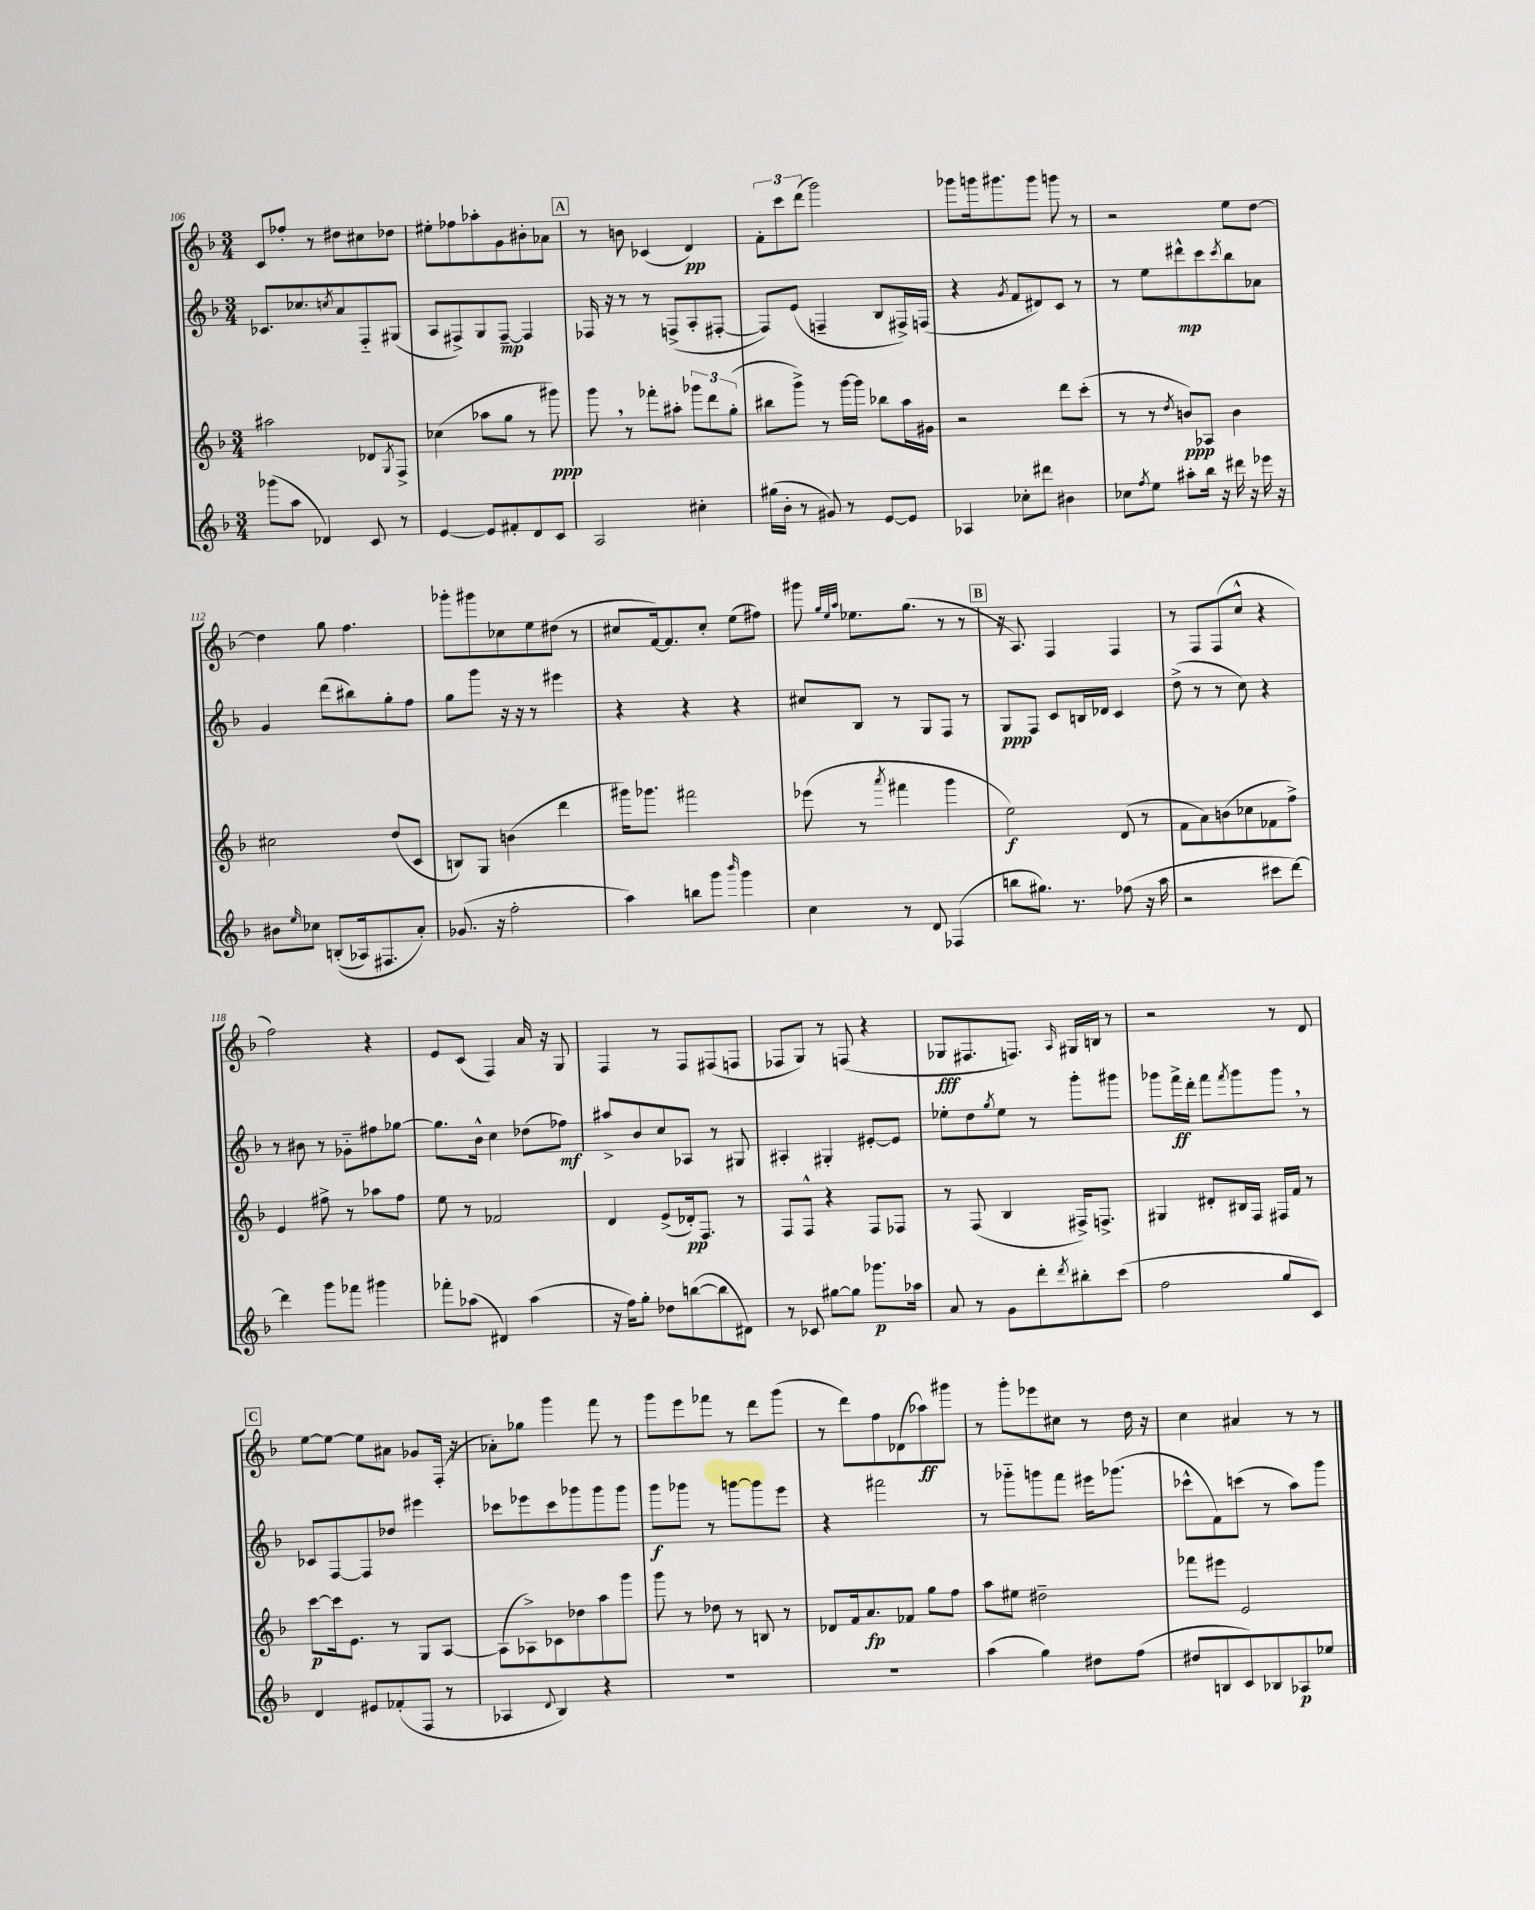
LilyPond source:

<<
\new StaffGroup <<
\new Staff = "s0" {
    \clef treble \key f \major \numericTimeSignature \time 3/4
    c'8 fes''8-. r8 dis''8 cis''8 des''8 |
    eis''8-. fes''8 aes''8-. g'8 bis'8-. aes'8 |
    \mark \markup { \box "A" } r8 b'8 ces'4( d'4\pp) |
    \tuplet 3/2 { f'8-. c'''8 d'''8( } g'''2) |
    ges'''8 g'''16 gis'''8. gis'''8 g'''8 r8 |
    r2 e''8 d''8~ |
    d''4 g''8 f''4. |
    ges'''8-. gis'''8 ces''8 e''8 dis''8( r8 |
    cis''8 f'16~) f'8. cis''8-. e''8( fis''8) |
    gis'''8 \grace { g''32 e''32 a''32 } ees''8. g''8.( r8 r8 |
    \mark \markup { \box "B" } r16 a8.) f4 f4 |
    r8 f8 f8( c''8-^ r4 |
    f''2) r4 |
    e'8 c'8( f4) a'16 r16 g8 |
    f4 r8 f8 fis8( f8 |
    fes8 g8) r8 f8( r4 |
    ges8\fff fis8. f8.) \grace { a16 } gis16 b16 r8 |
    r2 r8 d'8 |
    \mark \markup { \box "C" } e''8~ e''8~ e''8 ais'8 ges'8 f16-.( r16 |
    aes'8-.) ges''8 g'''4 f'''8 r8 |
    g'''8 e'''8 fes'''8 r8 d'''8 g'''8( |
    r8 d'''8) f''8 des'8( aes''8\ff) gis'''8 |
    r8 g'''8-. ees'''8 cis''8 r8 d''16 r16 |
    c''4 ais'4 r8 r8 \bar "|." |
}
\new Staff = "s1" {
    \clef treble \key f \major \numericTimeSignature \time 3/4
    ces'8. ces''8. \acciaccatura { c''8 } a'8 f8-_ gis8( |
    a8 fis8->) g8 fis8~--\mp fis4 |
    \mark \markup { \box "A" } fes16 r16 r8 r8 f8->( a8-. fis8~-. |
    fis8) e'8( f4-- bes8 fis16->) f16( |
    r4 \acciaccatura { g'8 } f'8 dis'8) c'8 r8 |
    r8 e''8 dis'''8-^\mp c'''8 \acciaccatura { c'''8 } bes''8 aes'8 |
    g'4 d'''8( bis''8) g''8-. f''8 |
    g''8 g'''8 r16 r16 r8 eis'''4 |
    r4 r4 r4 |
    cis''8 bes8 r8 g8 f8 r8 |
    \mark \markup { \box "B" } g8\ppp f8 c'8 b16 des'16 c'4 |
    d''8->( r8 r8 c''8) r4 |
    r8 bis'8 r8 ges'8-_ fis''8 ges''8~ |
    ges''8. bes'16-^ c''4 des''8( fes''8\mf) |
    ais''8-> bes'8 c''8 aes8 r8 gis8 |
    ais4-. gis4-. eis'8~-. eis'8 |
    ees''8-. d''8 \acciaccatura { g''8 } ees''8 r8 g'''8-. gis'''8 |
    ges'''8 f'''16->\ff d'''16-. f'''8 \acciaccatura { f'''8 } ges'''8 ges'''8 \breathe r8 |
    \mark \markup { \box "C" } ces'8 f8~ f8 des''8 eis'''4 |
    ces'''8 ees'''8 ces'''8 ges'''8 ges'''8 ges'''8 |
    g'''8\f ges'''8 r8 g'''8~ g'''8 e'''8 |
    r4 fis'''2 |
    r8 ges'''8-_ g'''8 f'''8 eis'''16 ges'''8.( |
    ces'''8-^ f'8) c'''8( r8 a''8) g'''8 \bar "|." |
}
\new Staff = "s2" {
    \clef treble \key f \major \numericTimeSignature \time 3/4
    ais''2 des'8 \acciaccatura { g8 } f8-> |
    ces''4( aes''8 g''8 r8 gis'''8\ppp) |
    \mark \markup { \box "A" } g'''8 \breathe r8 fes'''8-. ais''8-. \tuplet 3/2 { ges'''8 d'''8 g''8-.( } |
    bis''8 g'''8->) r8 g'''16~ g'''16 bes''8 a''16 gis'16 |
    r2 d'''8 c'''8-.( |
    r8 r8 \acciaccatura { d''8 } b'8\ppp) aes8 b'4 |
    cis''2 d''8( c'8 |
    b8) g8 b'4( d'''4 |
    gis'''16) ges'''8. fis'''2 |
    ees'''8( r8 \acciaccatura { a'''8 } fis'''4 g'''4 |
    \mark \markup { \box "B" } e''2\f) d'8( r8 |
    f'8 a'8) b'8( ces''8 fes'8 f''8->) |
    e'4 fis''8-> r8 aes''8 fis''8 |
    e''8 r8 fes'2 |
    d'4 e'8->( des'16-.\pp) f8. r8 |
    f8 f8-^ r4 f8 fes8 |
    r8 f8( bes4 fis16->) f8.-> |
    gis4 dis'8-. bis16 f16 fis16 f'16 r8 |
    \mark \markup { \box "C" } c'''8~\p c'''16 e'8. r8 g8 a8~ |
    a8( aes8->) ces'8 des''8 a''8 g'''8 |
    g'''8 r8 des''8 r8 b8 r8 |
    des'8 f'16 a'8.\fp fes'8 g''8 f''8 |
    a''8 eis''8 dis''2-- |
    fes'''8 eis'''8 e'2 \bar "|." |
}
\new Staff = "s3" {
    \clef treble \key f \major \numericTimeSignature \time 3/4
    ges'''8( a''8 des'4) c'8 r8 |
    e'4~ e'8 fis'8-. d'8 c'8 |
    \mark \markup { \box "A" } a2 cis''4-. |
    gis''16( bes'16-. r8 gis'8) r8 e'8~ e'8 |
    aes4 ces''8-. dis'''8 bis'4 |
    ces''8 \acciaccatura { f''8 } e''8 ais''8-. bes''16 r16 dis'''16 r16 ees'''16 r16 |
    bis'8 \grace { e''16 } ces''8 b8-.(\( aes16) fis8. a'8-.\) |
    ges'8.( r16 f''2-. |
    a''4) b''8 g'''8 \grace { bes'''16 } g'''4 |
    c''4 r8 d'8 fes4( |
    \mark \markup { \box "B" } b''8 gis''8.) r8. fes''8( r16 a''16 |
    r2 cis'''8 d'''8~) |
    d'''4 g'''8 fes'''8 gis'''4 |
    fes'''8-. aes''8( dis'4) aes''4( |
    r16 f''16) g''8-. des''8 b''8~( b''8 dis'8) |
    r8 ces'8 gis''8~ gis''8 ges'''8.\p aes''16 |
    a'8 r8 g'8 d'''8-. \acciaccatura { d'''8 } bis''8-. c'''8( |
    f''2 g''8 c'8) |
    \mark \markup { \box "C" } d'4 eis'8 fes'8-.( f8 r8 |
    aes4 \appoggiatura { d'8 } bes4) r4 |
    R2. |
    R2. |
    a''4( g''4) dis''8 f''8( |
    dis''8 b8 c'8) bes8 aes8\p ees''8 \bar "|." |
}
>>
>>
\layout { \context { \Score currentBarNumber = #106 } }
